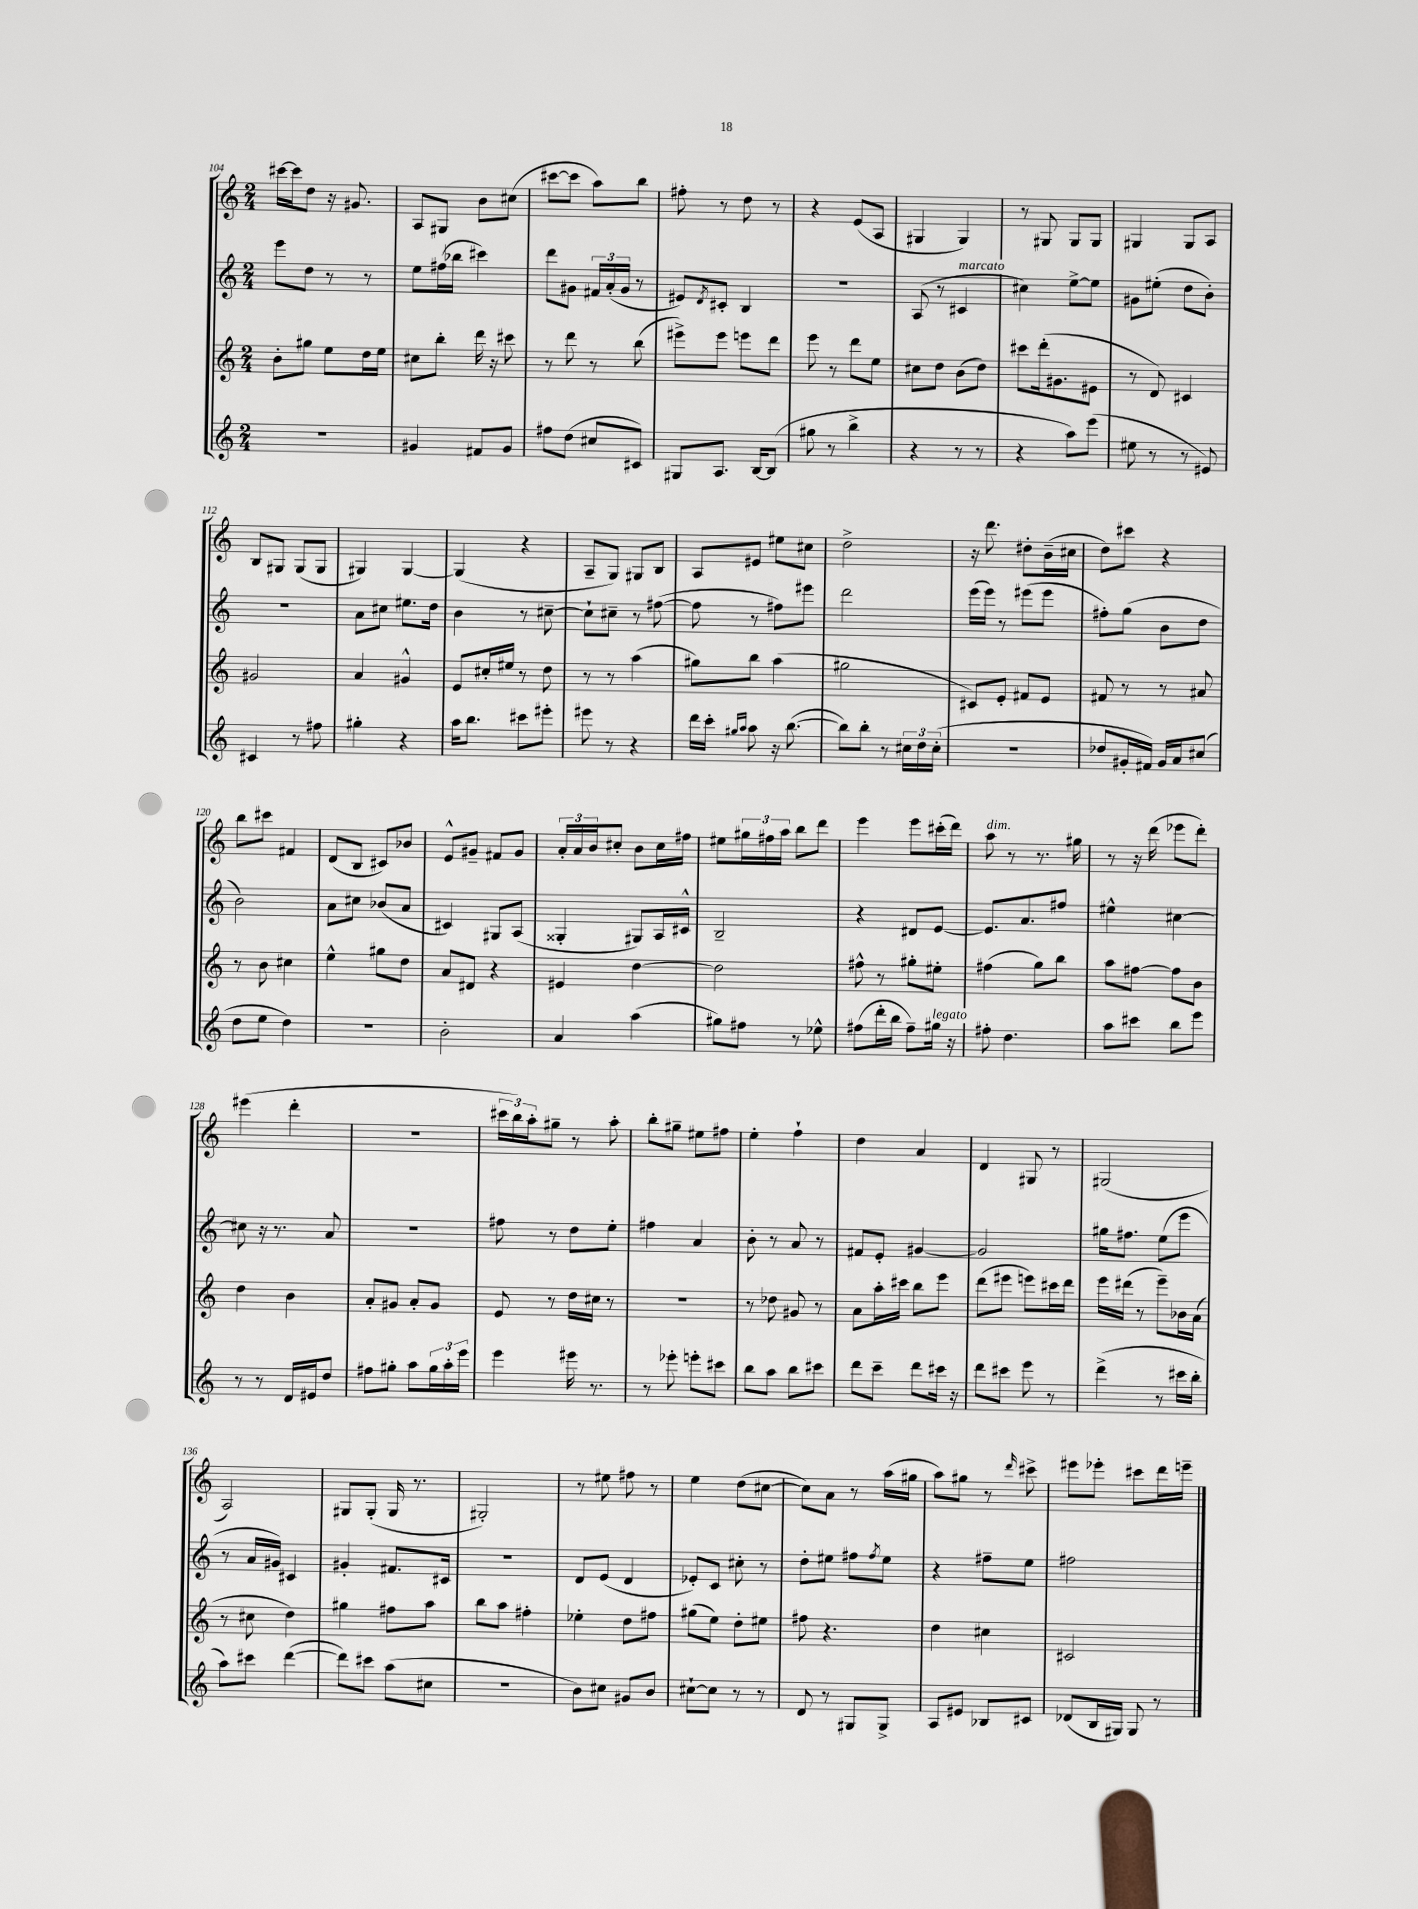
<<
\new StaffGroup <<
\new Staff = "s0" {
    \clef treble \key c \major \numericTimeSignature \time 2/4
    cis'''16~ cis'''16 d''8 r16 gis'8. |
    a8 gis8 b'8 cis''8( |
    cis'''8~ cis'''8 a''8) b''8 |
    fis''8-. r8 d''8 r8 |
    r4 e'8( a8 |
    gis4 gis4) |
    r8 gis8 gis8 gis8 |
    gis4 gis8 a8 |
    b8 gis8 gis8( gis8 |
    gis4) gis4~ |
    gis4( r4 |
    a8-- g8) gis8 b8 |
    a8 eis'8 eis''8 cis''8 |
    d''2-> |
    r16 d'''8. dis''8-. b'16--( cis''16 |
    d''8) cis'''8 r4 |
    b''8 cis'''8 fis'4 |
    d'8( b8 cis'8) bes'8 |
    e'8-^ gis'8-- fis'8 gis'8 |
    \tuplet 3/2 { a'16-. a'16 b'16 } cis''8-. b'8 cis''16 fis''16 |
    eis''8 \tuplet 3/2 { gis''16 fis''16 a''16 } b''8 d'''8 |
    e'''4 e'''8 cis'''16-.( d'''16) |
    a''8^\markup { \italic "dim." } r8 r8. gis''16 |
    r8 r16 d'''16( ees'''8 d'''8-.) |
    eis'''4( d'''4-. |
    r2 |
    \tuplet 3/2 { cis'''16 b''16) a''16-. } gis''8-- r8 a''8-. |
    b''8-. gis''8-- eis''8 fis''8 |
    e''4-. f''4-! |
    d''4 a'4 |
    d'4 gis8 r8 |
    gis2( |
    a2) |
    gis8 gis8-.( gis16 r8. |
    gis2-.) |
    r8 eis''8 fis''8 r8 |
    e''4 d''8( cis''8~ |
    cis''8) a'8 r8 a''16( gis''16 |
    a''8) gis''8 r8 \grace { d'''16 } cis'''8-> |
    eis'''8 ees'''8-. cis'''8 d'''16 e'''16-- \bar "|." |
}
\new Staff = "s1" {
    \clef treble \key c \major \numericTimeSignature \time 2/4
    e'''8 d''8 r8 r8 |
    e''8 fis''16( bes''16 cis'''4) |
    d'''8 gis'8 \tuplet 3/2 { fis'16 a'16-.( gis'16 } r8 |
    eis'8) \acciaccatura { d'8 } cis'8-. b4 |
    R2 |
    a8( r8 cis'4^\markup { \italic "marcato" } |
    cis''4) e''8~-> e''8 |
    gis'8 eis''8-.( d''8 b'8-.) |
    R2 |
    a'8 cis''8 eis''8. d''16 |
    b'4 r8 cis''8~-- |
    cis''8-! cis''8-- r8 fis''8~( |
    fis''8 r8 fis''8) eis'''8 |
    d'''2 |
    e'''16( e'''16) r8 eis'''8( eis'''8 |
    fis''8-.) g''8( b'8 d''8 |
    b'2) |
    a'8 cis''8 bes'8( a'8 |
    cis'4) gis8 a8( |
    gisis4-. gis8) a16 cis'16-^ |
    b2-- |
    r4 dis'8 e'8~ |
    e'8. a'8. fis''8 |
    eis''4-^ cis''4~ |
    cis''8 r16 r8. a'8 |
    R2 |
    fis''8 r8 d''8 e''8-. |
    fis''4 a'4 |
    b'8-. r8 a'8 r8 |
    fis'8 e'8-. gis'4~ |
    gis'2 |
    gis''16 fis''8. e''8( e'''8 |
    r8 a'16 gis'16) cis'4 |
    gis'4-. fis'8. cis'16 |
    R2 |
    d'8 e'8( d'4 |
    ees'8-.) c'8 cis''8-. r8 |
    d''8-. eis''8 fis''8 \acciaccatura { fis''8 } eis''8 |
    r4 fis''8-- e''8 |
    fis''2 \bar "|." |
}
\new Staff = "s2" {
    \clef treble \key c \major \numericTimeSignature \time 2/4
    b'8-. gis''8 e''8 d''16 e''16 |
    cis''8 b''8-. d'''16 r16 cis'''8 |
    r8 d'''8 r8 b''8( |
    eis'''8->) eis'''8 e'''8 d'''8 |
    e'''8 r8 d'''8 e''8 |
    cis''8 d''8 b'8( d''8) |
    cis'''8 d'''16-.( gis'8. eis'8 |
    r8 d'8) cis'4 |
    gis'2 |
    a'4 gis'4-^ |
    e'8 cis''16-. eis''16 r8 d''8 |
    r8 r8 a''4( |
    gis''8) b''8 a''4( |
    gis''2 |
    cis'8) e'8-. fis'8 e'8 |
    fis'8 r8 r8 ais'8 |
    r8 b'8 cis''4 |
    e''4-^ gis''8 d''8 |
    a'8 dis'8 r4 |
    eis'4 d''4~ |
    d''2 |
    fis''8-^ r8 gis''8-. eis''8-. |
    fis''4( g''8) b''8 |
    a''8 fis''8~ fis''8 b'8 |
    d''4 b'4 |
    a'8-. gis'8 a'8-. gis'8 |
    e'8 r8 d''16 cis''16 r8 |
    R2 |
    r8 des''8 gis'8 r8 |
    a'8 a''16-. cis'''16 b''8 e'''8 |
    d'''8( eis'''8 e'''8) cis'''16 d'''16 |
    e'''16 dis'''16( r8 e'''8--) bes'16 a'16( |
    r8 cis''8 d''4) |
    gis''4 fis''8 a''8 |
    b''8 a''8 fis''4-. |
    ees''4-. d''8 fis''8 |
    gis''8( e''8) d''8-. eis''8 |
    fis''8 r4. |
    d''4 cis''4 |
    cis'2 \bar "|." |
}
\new Staff = "s3" {
    \clef treble \key c \major \numericTimeSignature \time 2/4
    R2 |
    gis'4 fis'8 gis'8 |
    fis''8 d''8( cis''8 cis'8) |
    gis8 a8. b16~ b8( |
    gis''8 r8 b''4-> |
    r4 r8 r8 |
    r4 a''8) e'''8( |
    eis''8 r8 r8 eis'8) |
    cis'4 r8 fis''8 |
    gis''4-. r4 |
    a''16 b''8. cis'''8 eis'''8-. |
    eis'''8 r8 r4 |
    d'''16 c'''16-. \grace { gis''16 a''16 } a''8 r16 b''8.~( |
    b''8) b''8-. r8 \tuplet 3/2 { cis''16 d''16 cis''16-.( } |
    R2 |
    des''8 gis'16-. fis'16) gis'16 a'16 cis''8( |
    d''8 e''8 d''4) |
    R2 |
    b'2-. |
    a'4 a''4( |
    gis''8) fis''8 r8 ees''8-^ |
    fis''8( d'''16-. b''16 fis''8--) gis''16^\markup { \italic "legato" } r16 |
    fis''8-. d''4. |
    a''8 cis'''8 b''8 e'''8 |
    r8 r8 d'16 eis'16 d''8 |
    fis''8 gis''8-. a''8 \tuplet 3/2 { gis''16 a''16-. e'''16 } |
    e'''4 eis'''16 r8. |
    r8 ees'''8-. e'''8-. cis'''8 |
    b''8 a''8 b''8 cis'''8 |
    d'''8 c'''8-- d'''8 cis'''16 r16 |
    d'''8 cis'''8 e'''8 r8 |
    d'''4->( r8 cis'''16 b''16-. |
    a''8) cis'''8 d'''4~( |
    d'''8) cis'''8 a''8( cis''8 |
    r2 |
    b'8) cis''8 gis'8 b'8 |
    cis''8~-! cis''8 r8 r8 |
    d'8 r8 gis8 gis8-> |
    a8 eis'8 bes8 cis'8 |
    des'8( b16 gis16) gis8 r8 \bar "|." |
}
>>
>>
\layout { \context { \Score currentBarNumber = #104 } }
